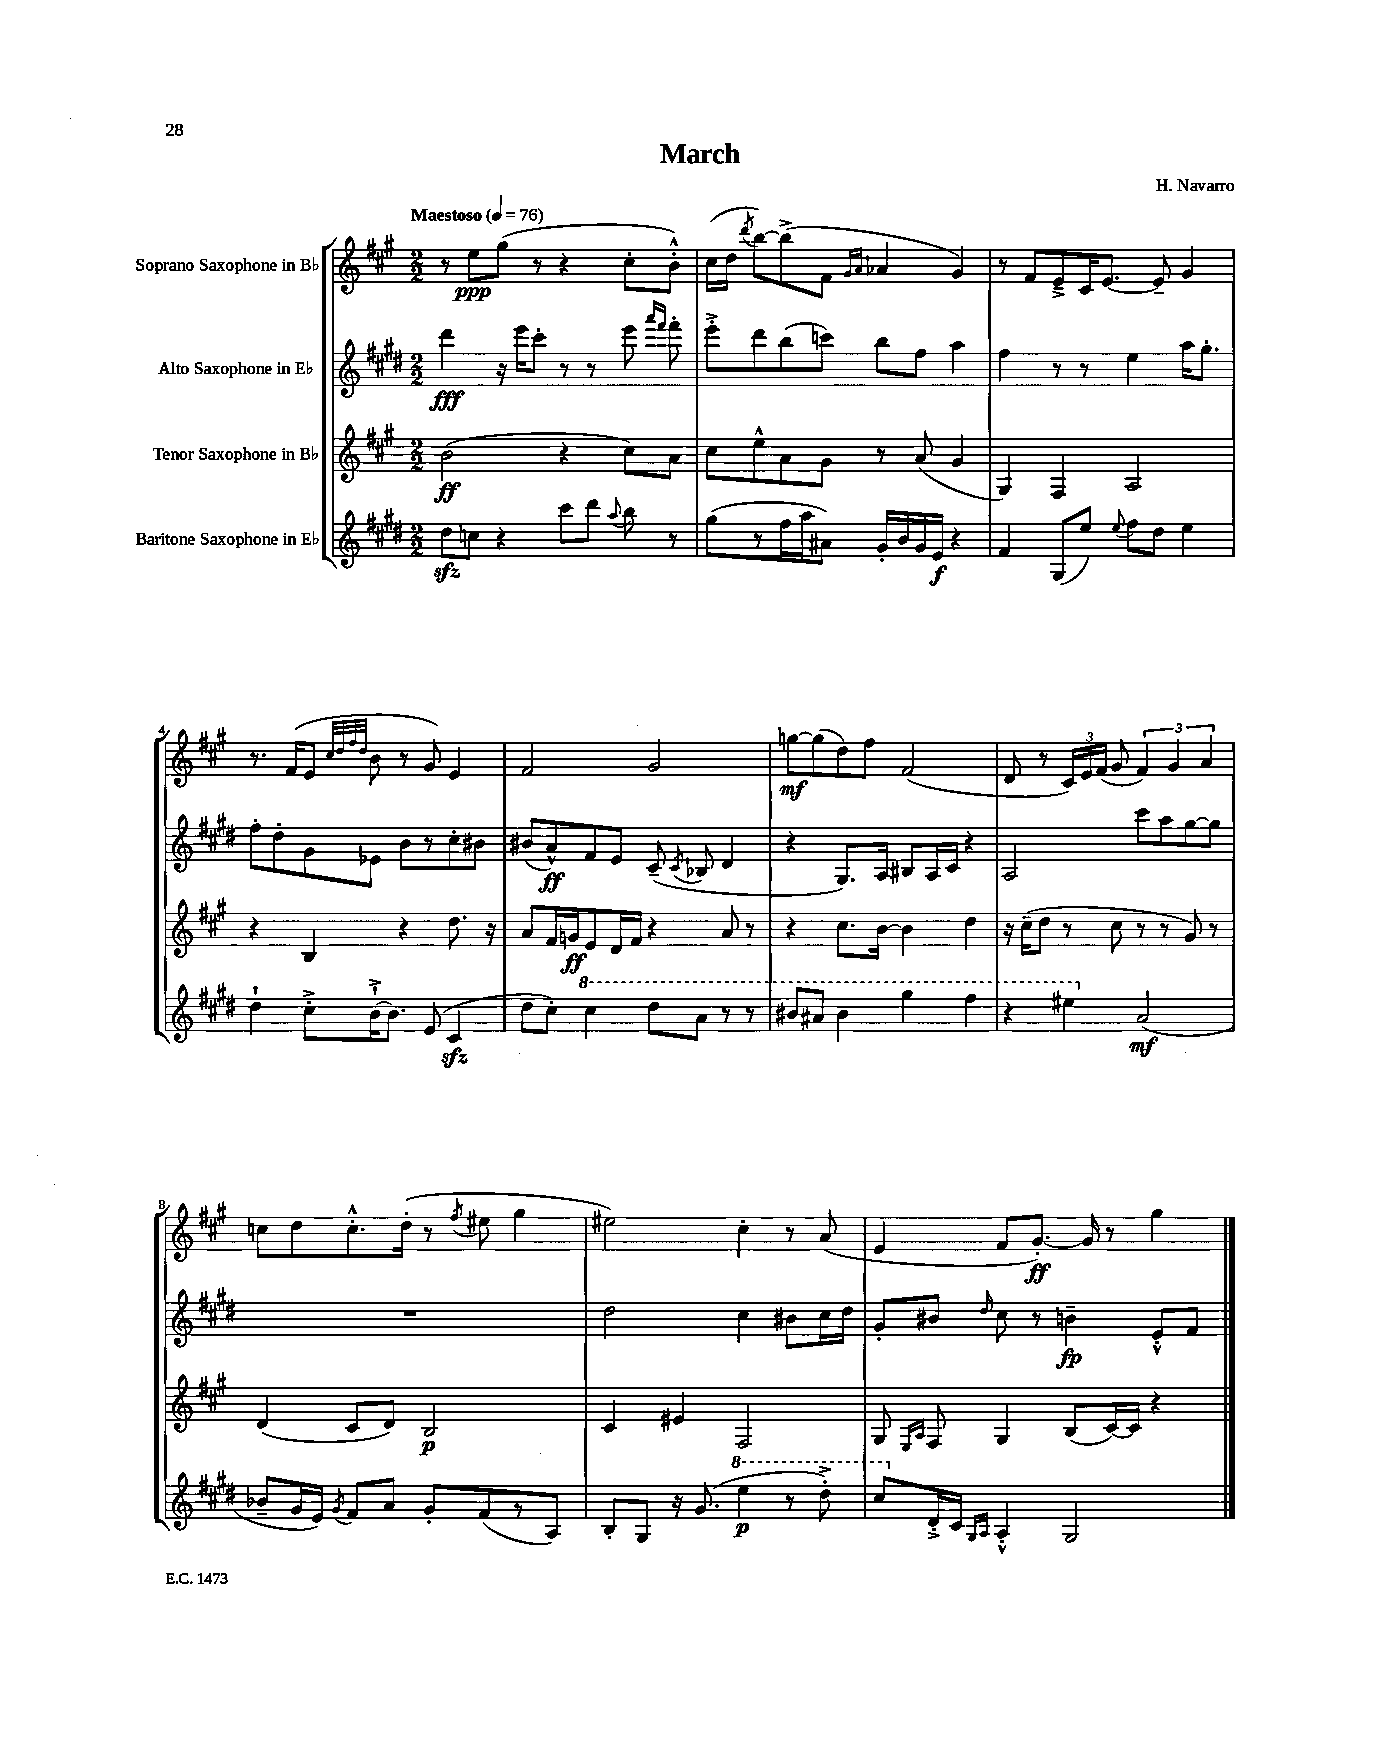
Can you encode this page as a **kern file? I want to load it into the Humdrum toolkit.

**kern	**dynam	**kern	**dynam	**kern	**dynam	**kern	**dynam
*part4	*part4	*part3	*part3	*part2	*part2	*part1	*part1
*staff4	*staff4	*staff3	*staff3	*staff2	*staff2	*staff1	*staff1
*I"Baritone Saxophone in E♭	*	*I"Tenor Saxophone in B♭	*	*I"Alto Saxophone in E♭	*	*I"Soprano Saxophone in B♭	*
*clefG2	*	*clefG2	*	*clefG2	*	*clefG2	*
*k[f#c#g#d#]	*	*k[f#c#g#]	*	*k[f#c#g#d#]	*	*k[f#c#g#]	*
*M2/2	*	*M2/2	*	*M2/2	*	*M2/2	*
*MM76	*	*MM76	*	*MM76	*	*MM76	*
=1	=1	=1	=1	=1	=1	=1	=1
!	!	!	!	!	!	!LO:TX:a:B:t=Maestoso	!
8dd#zz\L	.	(2b\	ff	4ddd#\	fff	8r	.
8ccn\J	.	.	.	.	.	8ee\L	ppp
4r	.	.	.	16r	.	(8gg#\J	.
.	.	.	.	16eee\KL	.	.	.
.	.	.	.	8ccc#'\J	.	8r	.
8ccc#\L	.	4r	.	8r	.	4r	.
8ddd#\J	.	.	.	8r	.	.	.
8qqaa/	.	.	.	.	.	.	.
8bb\	.	8cc#\L)	.	8eee\	.	8cc#'\L	.
.	.	.	.	16qqaaa/LL	.	.	.
.	.	.	.	16qqfff#/JJ	.	.	.
8r	.	8a\J	.	8fff#'\	.	8b'^^\J)	.
=2	=2	=2	=2	=2	=2	=2	=2
(8gg#\L	.	8cc#\L	.	8eee'^\L	.	(16cc#\LL	.
.	.	.	.	.	.	16dd\JJ	.
.	.	.	.	.	.	8qddd/	.
8r	.	8ee^^\	.	8ddd#\	.	[8bb\L)	.
16ff#\L	.	8a\	.	(8bb\	.	(8bb^\]	.
16aa\J	.	.	.	.	.	.	.
8a#X\J)	.	8g#\J	.	8cccn\J)	.	8f#\J	.
.	.	.	.	.	.	16qqg#/LL	.
.	.	.	.	.	.	16qqa/JJ	.
16g#'/LL	.	8r	.	8bb\L	.	4a-X/	.
16b/	.	.	.	.	.	.	.
16g#/	.	(8a/	.	8ff#\J	.	.	.
16e/JJ	f	.	.	.	.	.	.
4r	.	4g#/	.	4aa\	.	4g#/)	.
=3	=3	=3	=3	=3	=3	=3	=3
4f#/	.	4G#/)	.	4ff#\	.	8r	.
.	.	.	.	.	.	8f#/L	.
(8G#/L	.	4F#/	.	8r	.	8e~^/	.
8ee/J)	.	.	.	8r	.	16c#/K	.
.	.	.	.	.	.	[8.e/J	.
8qqee/	.	.	.	.	.	.	.
8ff#\L	.	2A/	.	4ee\	.	.	.
8dd#\J	.	.	.	.	.	8e~/]	.
4ee\	.	.	.	16aa\KL	.	4g#/	.
.	.	.	.	8.gg#'\J	.	.	.
!!LO:LB:g=z
=4	=4	=4	=4	=4	=4	=4	=4
4dd#`\	.	4r	.	8ff#'\L	.	8.r	.
.	.	.	.	8dd#'\	.	.	.
.	.	.	.	.	.	(16f#/KL	.
8cc#'^\L	.	4B/	.	8g#\	.	8e/J	.
.	.	.	.	.	.	32qqcc#/LLL	.
.	.	.	.	.	.	32qqdd/	.
.	.	.	.	.	.	32qqff#/	.
.	.	.	.	.	.	32qqdd/JJJ	.
[16b`^\K	.	.	.	8e-X\J	.	8b\	.
8.b\J]	.	.	.	.	.	.	.
.	.	4r	.	8b\L	.	8r	.
(8e/	.	.	.	8r	.	8g#/)	.
4c#zz/	.	8.dd\	.	8cc#'\	.	4e/	.
.	.	.	.	8b#X\J	.	.	.
.	.	16r	.	.	.	.	.
=5	=5	=5	=5	=5	=5	=5	=5
8dd#\L	.	8a/L	.	(8b#X/L	.	2f#/	.
8cc#'\J)	.	16f#/L	.	8a^^/)	ff	.	.
.	.	16gn/J	ff	.	.	.	.
*8va	*	*	*	*	*	*	*
4ccc#\	.	8e/	.	8f#/	.	.	.
.	.	16d/L	.	8e/J	.	.	.
.	.	16f#/JJ	.	.	.	.	.
8ddd#\L	.	4r	.	(8c#~/	.	2g#/	.
.	.	.	.	8qc#/	.	.	.
8aa\J	.	.	.	8B-X/	.	.	.
8r	.	8a/	.	4d#/	.	.	.
8r	.	8r	.	.	.	.	.
=6	=6	=6	=6	=6	=6	=6	=6
8bb#X/L	.	4r	.	4r	.	[8ggn\L	mf
8aa#X/J	.	.	.	.	.	(8gg\]	.
4bb#\	.	8.cc#\L	.	8.G#/L)	.	8dd\)	.
.	.	.	.	.	.	8ff#\J	.
.	.	[16b\Jk	.	16A/Jk	.	.	.
4ggg#\	.	4b\]	.	8B#X/L	.	(2f#/	.
.	.	.	.	16A/L	.	.	.
.	.	.	.	16c#/JJ	.	.	.
4fff#\	.	4dd\	.	4r	.	.	.
=7	=7	=7	=7	=7	=7	=7	=7
4r	.	16r	.	2A/	.	8d/	.
.	.	(16cc#~\KL	.	.	.	.	.
.	.	8dd\J	.	.	.	8r	.
4eee#X\	.	8r	.	.	.	24c#/LL)	.
.	.	.	.	.	.	24e/	.
.	.	.	.	.	.	(24f#/JJ	.
.	.	8cc#\	.	.	.	8g#/	.
*X8va	*	*	*	*	*	*	*
(2a/	mf	8r	.	8ccc#\L	.	6f#/)	.
.	.	8r	.	8aa\	.	.	.
.	.	.	.	.	.	6g#/	.
.	.	8g#/)	.	[8gg#\	.	.	.
.	.	.	.	.	.	6a/	.
.	.	8r	.	8gg#\J]	.	.	.
!!LO:LB:g=z
=8	=8	=8	=8	=8	=8	=8	=8
8b-X~/L	.	(4d/	.	1r	.	8ccn\L	.
16g#/L	.	.	.	.	.	8dd\	.
16e/JJ)	.	.	.	.	.	.	.
8qg#/	.	.	.	.	.	.	.
8f#/L	.	8c#/L	.	.	.	8.cc'^^\	.
8a/J	.	8d/J)	.	.	.	.	.
.	.	.	.	.	.	(16dd'\Jk	.
8g#'/L	.	2B/	p	.	.	8r	.
.	.	.	.	.	.	8qff#/	.
(8f#/	.	.	.	.	.	8ee#X\	.
8r	.	.	.	.	.	4gg#\	.
8A/J)	.	.	.	.	.	.	.
=9	=9	=9	=9	=9	=9	=9	=9
8B'/L	.	4c#/	.	2dd#\	.	2ee#X\)	.
8G#/J	.	.	.	.	.	.	.
16r	.	4e#X/	.	.	.	.	.
(8.g#/	.	.	.	.	.	.	.
*8va	*	*	*	*	*	*	*
4eee\	p	2F#/	.	4cc#\	.	4cc#'\	.
8r	.	.	.	8b#X\L	.	8r	.
8ddd#'^\)	.	.	.	16cc#\L	.	(8a/	.
.	.	.	.	16dd#\JJ	.	.	.
=10	=10	=10	=10	=10	=10	=10	=10
8ccc#/L	.	8G#/	.	8g#'/L	.	4e/	.
.	.	16qqE/LL	.	.	.	.	.
.	.	16qqA/JJ	.	.	.	.	.
*X8va	*	*	*	*	*	*	*
16d#'^/L	.	8F#/	.	8b#X/J	.	.	.
16c#/JJ	.	.	.	.	.	.	.
16qqG#/LL	.	.	.	.	.	.	.
16qqA/JJ	.	.	.	16qqdd#/	.	.	.
4A'^^/	.	4G#/	.	8cc#\	.	8f#/L	.
.	.	.	.	8r	.	[8.g#'/J)	ff
2G#/	.	(8B/L	.	4bn~\	fp	.	.
.	.	.	.	.	.	16g#/]	.
.	.	[16c#/L)	.	.	.	8r	.
.	.	16c#/JJ]	.	.	.	.	.
.	.	4r	.	8e'^^/L	.	4gg#\	.
.	.	.	.	8f#/J	.	.	.
==	==	==	==	==	==	==	==
*-	*-	*-	*-	*-	*-	*-	*-
